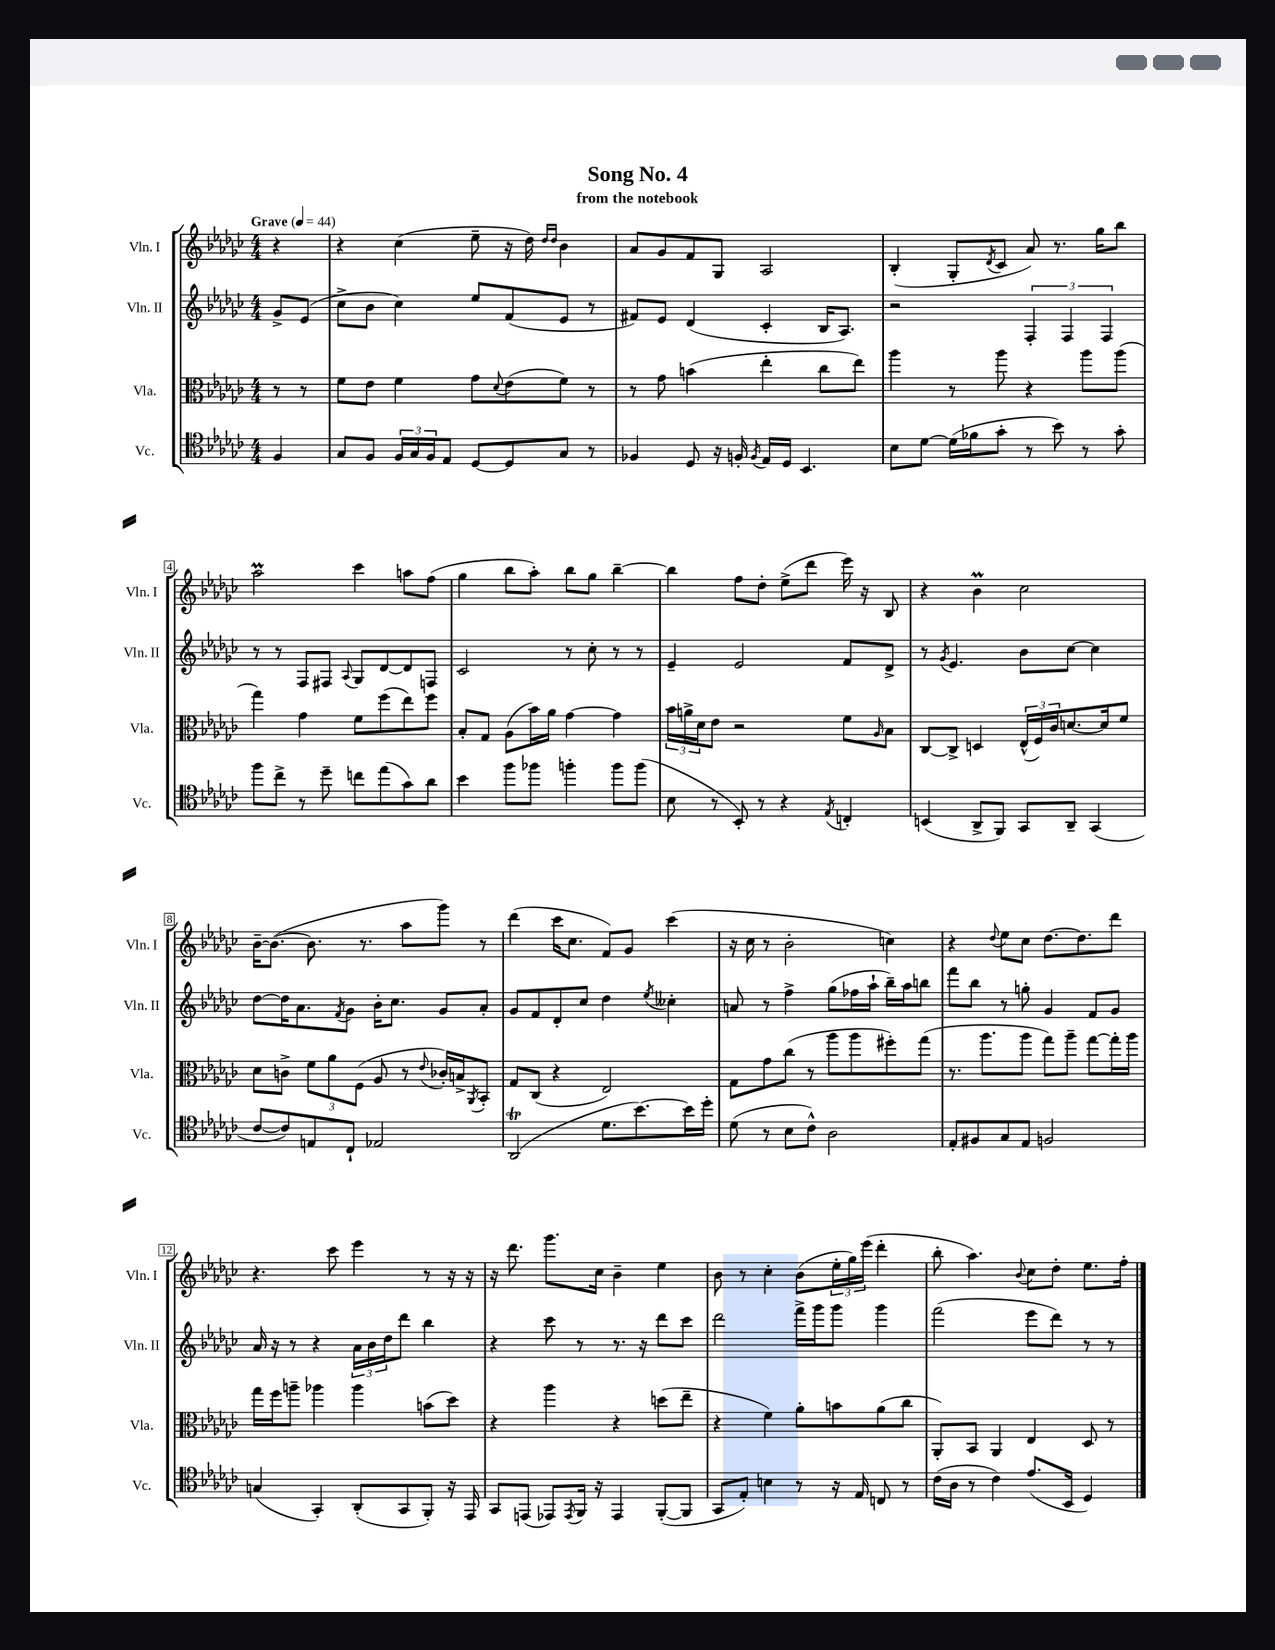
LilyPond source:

\header { title = "Song No. 4" subtitle = "from the notebook" }
<<
\new StaffGroup <<
\new Staff = "s0" \with { instrumentName = "Vln. I" shortInstrumentName = "Vln. I" } {
    \clef treble \key ges \major \numericTimeSignature \time 4/4 \partial 4 \tempo "Grave" 4 = 44
    r4 |
    r4 ces''4( ees''8-- r16 des''16) \grace { des''16 des''16 } bes'4 |
    aes'8 ges'8 f'8 ges8 aes2 |
    bes4-.( ges8-. \acciaccatura { des'8 } ces'8 aes'8) r8. ges''16 bes''8 |
    aes''2\prall ces'''4 a''8 f''8( |
    ges''4 bes''8 aes''8-.) bes''8 ges''8 bes''4~-- |
    bes''4 f''8 des''8-. ees''8->( des'''8 ees'''16) r16 bes8 |
    r4 bes'4\prall ces''2 |
    bes'16~-- bes'8.~( bes'8. r8. aes''8 ges'''8) r8 |
    des'''4( ces'''16 ces''8. f'8) ges'8 ces'''4( |
    r16 ces''16 r8 bes'2-. c''4) |
    r4 \appoggiatura { des''8 } ees''8 ces''8 des''8.~ des''8. des'''8 |
    r4. ces'''8 ees'''4 r8 r16 r16 |
    r16 des'''8. ges'''8. ces''16 bes'4-- ees''4 |
    bes'8 r8 ces''4-. bes'8( \tuplet 3/2 { ees''16-. ges''16) ees'''16( } des'''4-. |
    bes''8-. aes''4.) \appoggiatura { bes'8 } ces''8 des''8-. ees''8. f''16-. \bar "|." |
}
\new Staff = "s1" \with { instrumentName = "Vln. II" shortInstrumentName = "Vln. II" } {
    \clef treble \key ges \major \numericTimeSignature \time 4/4 \partial 4
    ges'8-> ees'8( |
    ces''8-> bes'8 ces''4) ees''8 f'8( ees'8 r8 |
    fis'8) ees'8 des'4( ces'4-. bes16 aes8.) |
    r2 \tuplet 3/2 { f4-. f4 f4 } |
    r8 r8 f8 fis8 \appoggiatura { aes8 } ges8 des'8~ des'8 f8 |
    ces'2 r8 ces''8-. r8 r8 |
    ees'4-- ees'2 f'8 des'8-> |
    r8 \acciaccatura { ges'8 } ees'4. bes'8 ces''8~ ces''4 |
    des''8~ des''16 aes'8. \acciaccatura { f'8 } ges'8 bes'16-. ces''8. ges'8 aes'8-. |
    ges'8 f'8 des'8-. ces''8 des''4 \acciaccatura { ees''8 } ceses''4-. |
    a'8 r8 f''4-> ges''8( fes''16 aes''16-! bes''16--) aes''16 b''8 |
    f'''8 bes''8 r8 g''8-. ges'4 f'8 ges'8 |
    aes'16 r16 r8 r4 \tuplet 3/2 { aes'16 bes'16 des''16 } des'''8 bes''4 |
    r4 ces'''8 r8 r8. r16 des'''8 ces'''8 |
    des'''2 f'''16-> ges'''16 ges'''8 ges'''4 |
    f'''2( ees'''8 des'''8) r8 r8 \bar "|." |
}
\new Staff = "s2" \with { instrumentName = "Vla." shortInstrumentName = "Vla." } {
    \clef alto \key ges \major \numericTimeSignature \time 4/4 \partial 4
    r8 r8 |
    f'8 ees'8 f'4 ges'8 \appoggiatura { des'8 } ees'8( f'8) r8 |
    r8 ges'8 b'4( ees''4-. ces''8 ees''8) |
    aes''4 r8 aes''8 r4 aes''8 aes''8( |
    ges''4) ges'4 f'8 f''8( ees''8) f''8 |
    bes8-. ges8 aes8( bes'16) aes'16 ges'4~ ges'4 |
    \tuplet 3/2 { bes'16 a'16-> des'16 } ees'8 r2 f'8 \grace { aes16 } bes8 |
    ces8~ ces8-> d4 \tuplet 3/2 { ees16-^( f16) ces'16 } d'8.~ d'16 f'8 |
    des'8 c'8-> \tuplet 3/2 { f'8 aes'8 f8( } aes8 r8 \appoggiatura { ees'8 } ces'16-.) b16-> \acciaccatura { aes,8 } bes,8-. |
    ges8 ces8( r4 ees2) |
    ges8 ges'8 ces''8( r8 aes''8 aes''8 fis''8-.) ges''8( |
    r8. aes''8. aes''8 ges''8) aes''8-- ges''8~ ges''16-. aes''16 |
    ges''16 f''16 a''8-- aes''4 aes''4 b'8( des''8) |
    r4 aes''4 r4 d''8( ees''8-- |
    r4 f'4) aes'8-. b'8 aes'8( ces''8 |
    aes,8-.) bes,8 aes,4 ees4 des8 r8 \bar "|." |
}
\new Staff = "s3" \with { instrumentName = "Vc." shortInstrumentName = "Vc." } {
    \clef tenor \key ges \major \numericTimeSignature \time 4/4 \partial 4
    f4 |
    ges8 f8 \tuplet 3/2 { f16 ges16 f16 } ees8 des8~ des8 ges8 r8 |
    fes4 des8 r16 f16-. \acciaccatura { f8 } ees16 des16 bes,4. |
    bes8 des'8~ des'16( fes'16 ges'8-. r8 bes'8) r8 ges'8-. |
    f''8 ces''8-> r8 des''8-- c''8 ees''8( ges'8) aes'8 |
    bes'4 f''8 fes''8 f''4-. f''8 f''8( |
    bes8 r8 bes,8-.) r8 r4 \acciaccatura { ees8 } c4-. |
    b,4( aes,8-> f,8) ges,8 aes,8-- ges,4( |
    ces'8~ ces'8) e8 ces8-! ees2 |
    aes,2\trill( des'8. bes'8.~) bes'16 des''16-. |
    des'8( r8 bes8 ces'8-^) aes2 |
    ees8-. fis8 ges8 ees8 f2 |
    g4( ges,4-.) aes,8-.( ges,8 f,8-.) r16 ees,16 |
    ges,8 e,8( ees,8) \acciaccatura { ees,8 } f,16 r16 ees,4 f,8~-.( f,8 |
    ges,8 ees8-.) b4 r8 r16 ees16 c8 r8 |
    ces'16( aes16 r8 ces'4) ees'8.( bes,16 des4) \bar "|." |
}
>>
>>
\layout { \context { \Score \override BarNumber.stencil = #(make-stencil-boxer 0.1 0.3 ly:text-interface::print) } }
